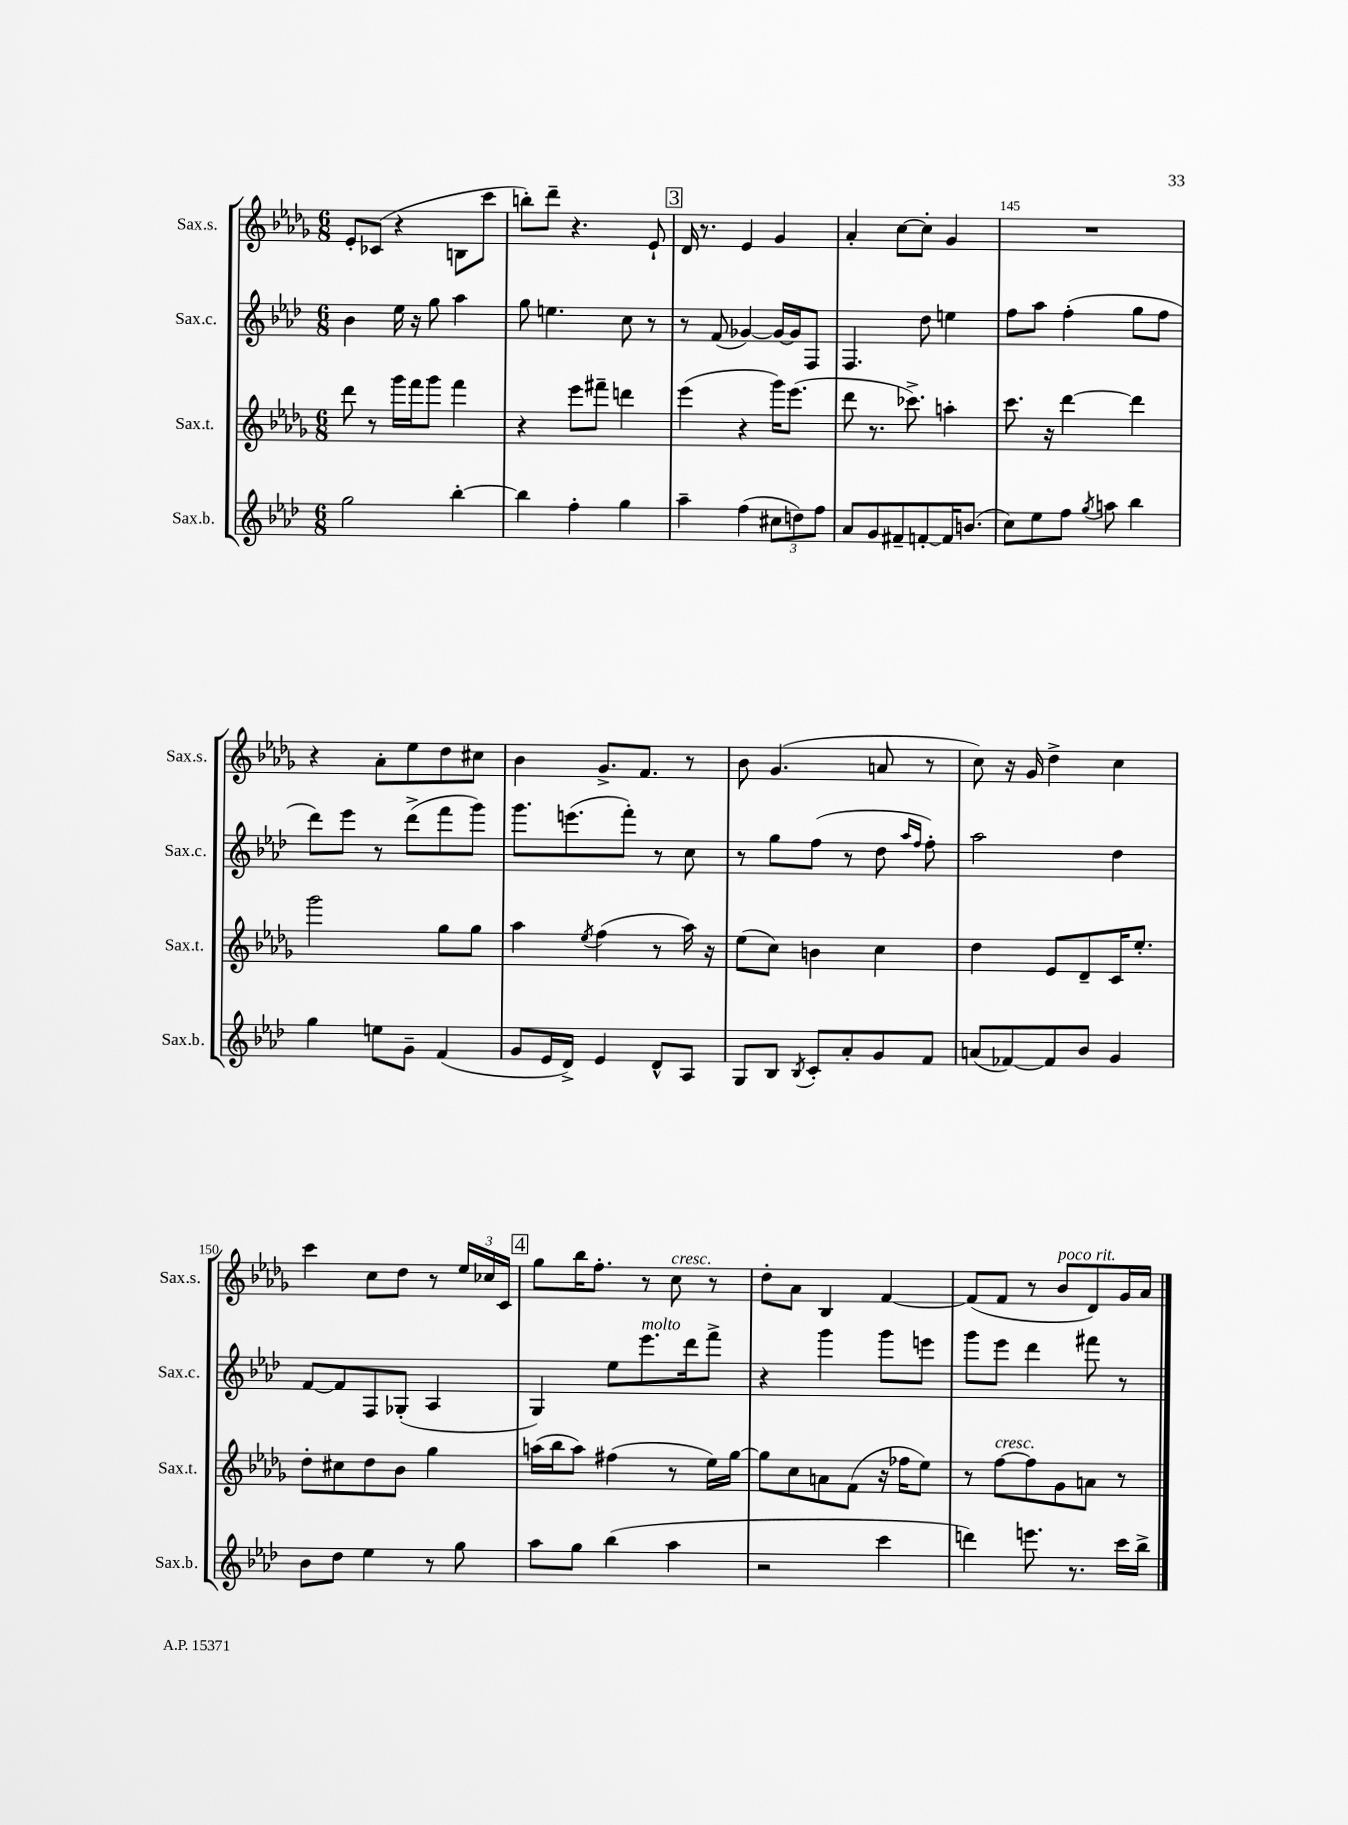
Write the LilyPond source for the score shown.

<<
\new StaffGroup <<
\new Staff = "s0" \with { instrumentName = "Sax.s." shortInstrumentName = "Sax.s." } {
    \clef treble \key des \major \numericTimeSignature \time 6/8
    \autoBeamOff ees'8[-. ces'8]( r4 b8[ c'''8] |
    b''8[-.) des'''8]-- r4. ees'8-! |
    \mark \markup { \box "3" } des'16 r8. ees'4 ges'4 |
    aes'4-. c''8[~ c''8]-. ges'4 |
    R2. |
    r4 aes'8[-. ees''8 des''8 cis''8] |
    bes'4 ges'8.[-> f'8.] r8 |
    bes'8 ges'4.( a'8 r8 |
    c''8) r16 ges'16 des''4-> c''4 |
    c'''4 c''8[ des''8] r8 \tuplet 3/2 { ees''16[ ces''16 c'16] } |
    \mark \markup { \box "4" } ges''8[ bes''16 f''8.]-. r8 c''8^\markup { \italic "cresc." } r8 |
    des''8[-. aes'8] bes4 f'4~ |
    f'8[( f'8] r8 bes'8[^\markup { \italic "poco rit." } des'8) ges'16 aes'16] \bar "|." |
}
\new Staff = "s1" \with { instrumentName = "Sax.c." shortInstrumentName = "Sax.c." } {
    \clef treble \key aes \major \numericTimeSignature \time 6/8
    \autoBeamOff bes'4 ees''16 r16 g''8 aes''4 |
    g''8 e''4. c''8 r8 |
    \mark \markup { \box "3" } r8 f'8( ges'4~) ges'16[~ ges'16 f8] |
    f4. des''8 e''4 |
    f''8[ aes''8] f''4-.( g''8[ f''8] |
    des'''8[) ees'''8] r8 des'''8[->( f'''8 g'''8]) |
    g'''8.[ e'''8.( f'''8]-.) r8 c''8 |
    r8 g''8[ f''8]( r8 des''8 \grace { aes''16[ f''16] } f''8-.) |
    aes''2 des''4 |
    f'8[~ f'8 f8 ges8]-.( aes4 |
    \mark \markup { \box "4" } g4) ees''8[ ees'''8.^\markup { \italic "molto" } des'''16 f'''8]-> |
    r4 g'''4 g'''8[ e'''8] |
    g'''8[ ees'''8] des'''4 fis'''8 r8 \bar "|." |
}
\new Staff = "s2" \with { instrumentName = "Sax.t." shortInstrumentName = "Sax.t." } {
    \clef treble \key des \major \numericTimeSignature \time 6/8
    \autoBeamOff des'''8 r8 ges'''16[ f'''16 ges'''8] f'''4 |
    r4 ees'''8[ fis'''8]-- d'''4 |
    \mark \markup { \box "3" } ees'''4( r4 ges'''16[) ees'''8.]( |
    des'''8 r8. ces'''8.->) a''4-. |
    c'''8. r16 des'''4~ des'''4 |
    ges'''2 ges''8[ ges''8] |
    aes''4 \acciaccatura { ees''8 } f''4( r8 aes''16) r16 |
    ees''8[( c''8]) b'4 c''4 |
    des''4 ees'8[ des'8-- c'16 ees''8.]-. |
    des''8[-. cis''8 des''8 bes'8] ges''4 |
    \mark \markup { \box "4" } a''16[( bes''16 a''8]) fis''4( r8 ees''16[) ges''16]~ |
    ges''8[ c''8 a'8 f'8]( r16 fes''16[ ees''8]) |
    r8 f''8[~^\markup { \italic "cresc." } f''8 ges'8 a'8] r8 \bar "|." |
}
\new Staff = "s3" \with { instrumentName = "Sax.b." shortInstrumentName = "Sax.b." } {
    \clef treble \key aes \major \numericTimeSignature \time 6/8
    \autoBeamOff g''2 bes''4~-. |
    bes''4 f''4-. g''4 |
    \mark \markup { \box "3" } aes''4-- f''4( \tuplet 3/2 { cis''8[ d''8) f''8] } |
    aes'8[ g'8 fis'8-- f'8~-. f'16 b'8.]( |
    c''8[) ees''8 f''8] \acciaccatura { g''8 } a''8 bes''4 |
    g''4 e''8[ g'8]-- f'4( |
    g'8[ ees'16 des'16]->) ees'4 des'8[-^ aes8] |
    g8[ bes8] \acciaccatura { bes8 } c'8[-. aes'8-. g'8 f'8] |
    a'8[( fes'8~) fes'8 bes'8] g'4 |
    bes'8[ des''8] ees''4 r8 g''8 |
    \mark \markup { \box "4" } aes''8[ g''8] bes''4( aes''4 |
    r2 c'''4 |
    d'''4) e'''8. r8. c'''16[ bes''16]-> \bar "|." |
}
>>
>>
\layout { \context { \Score currentBarNumber = #141 \override BarNumber.break-visibility = ##(#f #t #t) barNumberVisibility = #(every-nth-bar-number-visible 5) } }
